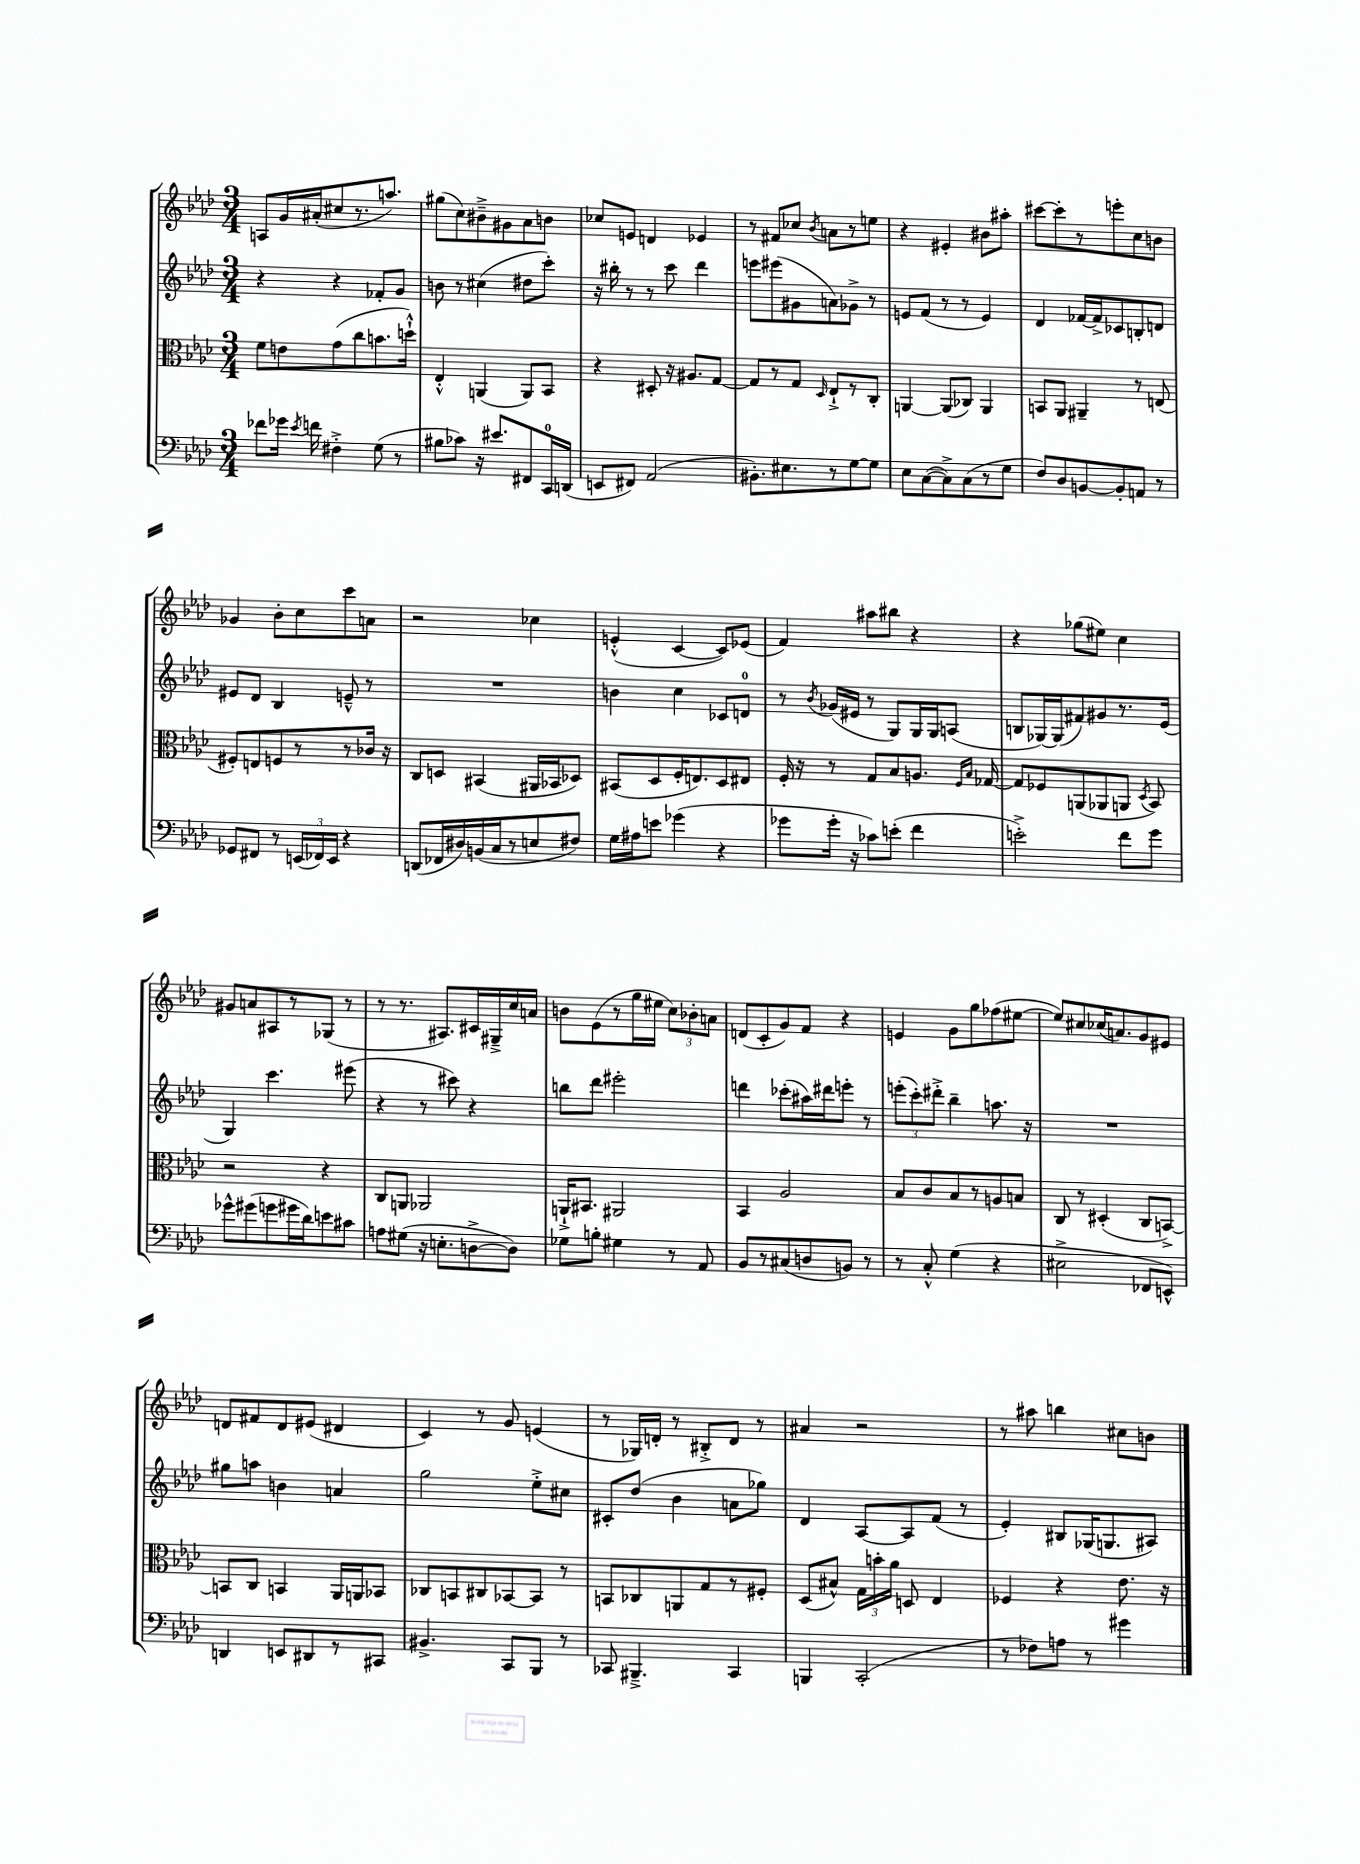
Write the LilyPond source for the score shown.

<<
\new StaffGroup <<
\new Staff = "s0" {
    \clef treble \key aes \major \numericTimeSignature \time 3/4
    \autoBeamOff a8[ g'16 ais'16-.( cis''8 r8. a''8.]) |
    gis''8[( c''8) bis'8---> gis'8 aes'8 b'8] |
    ces''8[ e'8] d'4 ees'4 |
    r8 fis'8[ ces''8] \acciaccatura { bes'8 } a'8[ r8 e''8] |
    r4 eis'4-. bis'8[ ais''8]-. |
    cis'''8[~ cis'''8-. r8 e'''8-. c''8 b'8] |
    ges'4 bes'8[-. c''8 c'''8 a'8] |
    r2 ces''4 |
    e'4-.-^( c'4~ c'8[) ees'8]( |
    f'4) ais''8[ bis''8] r4 |
    r4 ges''8[( eis''8]) c''4 |
    gis'8[ a'8 ais8 r8 ges8]( r8 |
    r8 r8. ais8.[) cis'16 gis16---> c''16 a'16] |
    b'8[ ees'8( r8 g''16 eis''16] \tuplet 3/2 { c''8[) bes'8-. a'8] } |
    d'8[( c'8-. g'8) f'8] r4 |
    e'4 g'8[ g''8 fes''8( eis''8]~ |
    eis''8[) cis''8 ces''16( a'8.) g'8 eis'8] |
    d'8[ fis'8 d'8 eis'8]( dis'4 |
    c'4) r8 g'8 e'4( |
    r8 ges16[) d'16]-. r8 bis8[-.-> d'8] r8 |
    ais'4 r2 |
    r8 ais''8 b''4 cis''8[ b'8] \bar "|." |
}
\new Staff = "s1" {
    \clef treble \key aes \major \numericTimeSignature \time 3/4
    \autoBeamOff r4 r4 fes'8[-. g'8] |
    b'8 r8 cis''4( dis''8[ c'''8]-.) |
    r16 bis''16-. r8 r8 c'''8 des'''4 |
    e'''8[ eis'''8( gis'8 a'8) ges'8]-> r8 |
    e'8[ f'8]( r8 r8 e'4) |
    des'4 fes'16[~ fes'16-> ces'8 b8-. d'8] |
    eis'8[ des'8] bes4 e'8---^ r8 |
    R2. |
    b'4 c''4 ces'8[ d'8]-0 |
    r8 \acciaccatura { bes'8 } ges'16[( eis'16] r8 g8[) g16 g16 a8]( |
    b8[ ges16~) ges16( fis'8) gis'8 r8. ees'16]( |
    g4) c'''4. eis'''8( |
    r4 r8 cis'''8) r4 |
    b''8[ des'''8] eis'''2-. |
    d'''4 ces'''8[-.( ais''16) dis'''16 e'''8]-. r8 |
    \tuplet 3/2 { e'''8[-.( c'''8-.) dis'''8]-.-> } bes''4-- a''8. r16 |
    R2. |
    gis''8[ a''8] b'4 a'4 |
    g''2 ees''8[-.-> cis''8] |
    cis'8[-. des''8]( bes'4 a'8[ ges''8]) |
    des'4 aes8[~ aes8 f'8]( r8 |
    ees'4-.) bis8[ ges16( g8. ais8]) \bar "|." |
}
\new Staff = "s2" {
    \clef alto \key aes \major \numericTimeSignature \time 3/4
    \autoBeamOff f'8[ e'8 g'8( c''8 b'8. d''16]-!-^) |
    ees4-.-^ a,4( a,8[) bes,8] |
    r4 dis8-. r16 ais8.[ g8]~ |
    g8[ r8 g8] \grace { des16 } ees8[-!-> r8 c8]-. |
    a,4~ a,8[( ces8]) a,4 |
    b,8[ aes,8] ais,4-- r8 e8( |
    fis8[-.) e8 f8 r8 r8 ces'16] r16 |
    c8[ d8] bis,4( ais,16[ bes,16 des8]) |
    bis,8[( des8 f16-. e8.) des8 eis8] |
    f16-. r16 r8 g8[ bes8 a8.] \grace { f16[ bes16] } ges16~ |
    ges8[ fes8 a,8( aes,8 a,8] \acciaccatura { des8 } bes,8) |
    r2 r4 |
    c8[ a,8] aes,2 |
    a,16[-!-> bis,8.] ais,2 |
    bes,4 aes2 |
    bes8[ c'8 bes8 r8 a8 b8] |
    c8 r8 dis4-.( c8[ b,8]~->) |
    b,8[ c8] b,4 aes,16[ a,16 bes,8] |
    ces8[ b,8 cis8 bes,8~ bes,8] r8 |
    b,8[ ces8 a,8 g8 r8 fis8]-. |
    des8[( bis8]-^) \tuplet 3/2 { g16[ b'16-. aes'16] } d8 ees4 |
    fes4 r4 ees'8. r16 \bar "|." |
}
\new Staff = "s3" {
    \clef bass \key aes \major \numericTimeSignature \time 3/4
    \autoBeamOff fes'8[ ges'16] \acciaccatura { ees'8 } f'16 fis4-.-> g8( r8 |
    bis8[ ces'8]) r16 eis'8.[ fis,8 c,16-0 d,16]( |
    e,8[ fis,8]) aes,2( |
    bis,8.[-.) eis8. r8 g8~ g8] |
    ees8[ c8~( c8->) c8( r8 g8] |
    f8[) des8 b,8~ b,8-. a,8] r8 |
    ges,8[ fis,8] r8 \tuplet 3/2 { e,16[( fes,16) e,16] } r4 |
    d,8[( fes,16 dis16) b,16( c16 r8 e8 fis8]) |
    g16[ ais16 e'8] ges'4( r4 |
    ges'8[ ges'16]-. r16 ces'8[) e'8]-.( f'4 |
    e'2-.->) f'8[ g'8] |
    ges'8[-^ gis'8( g'8 gis'16 des'16) e'8 cis'8] |
    a8[ gis8]( r16 e8.[-. d8~-> d8]) |
    ges8[ b8]-. gis4 r8 aes,8 |
    bes,8[ r8 cis8( d8 b,8]) r8 |
    r8 c8-.-^ g4( r4 |
    eis2-> fes,8[ e,8]-^) |
    d,4 e,8[ dis,8 r8 cis,8] |
    bis,4.-> c,8[ bes,,8] r8 |
    ces,8 bis,,4.---> ces,4 |
    b,,4 c,2-.( |
    r8 fes8[) a8] r8 gis'4 \bar "|." |
}
>>
>>
\layout { \context { \Score \remove "Bar_number_engraver" } }
